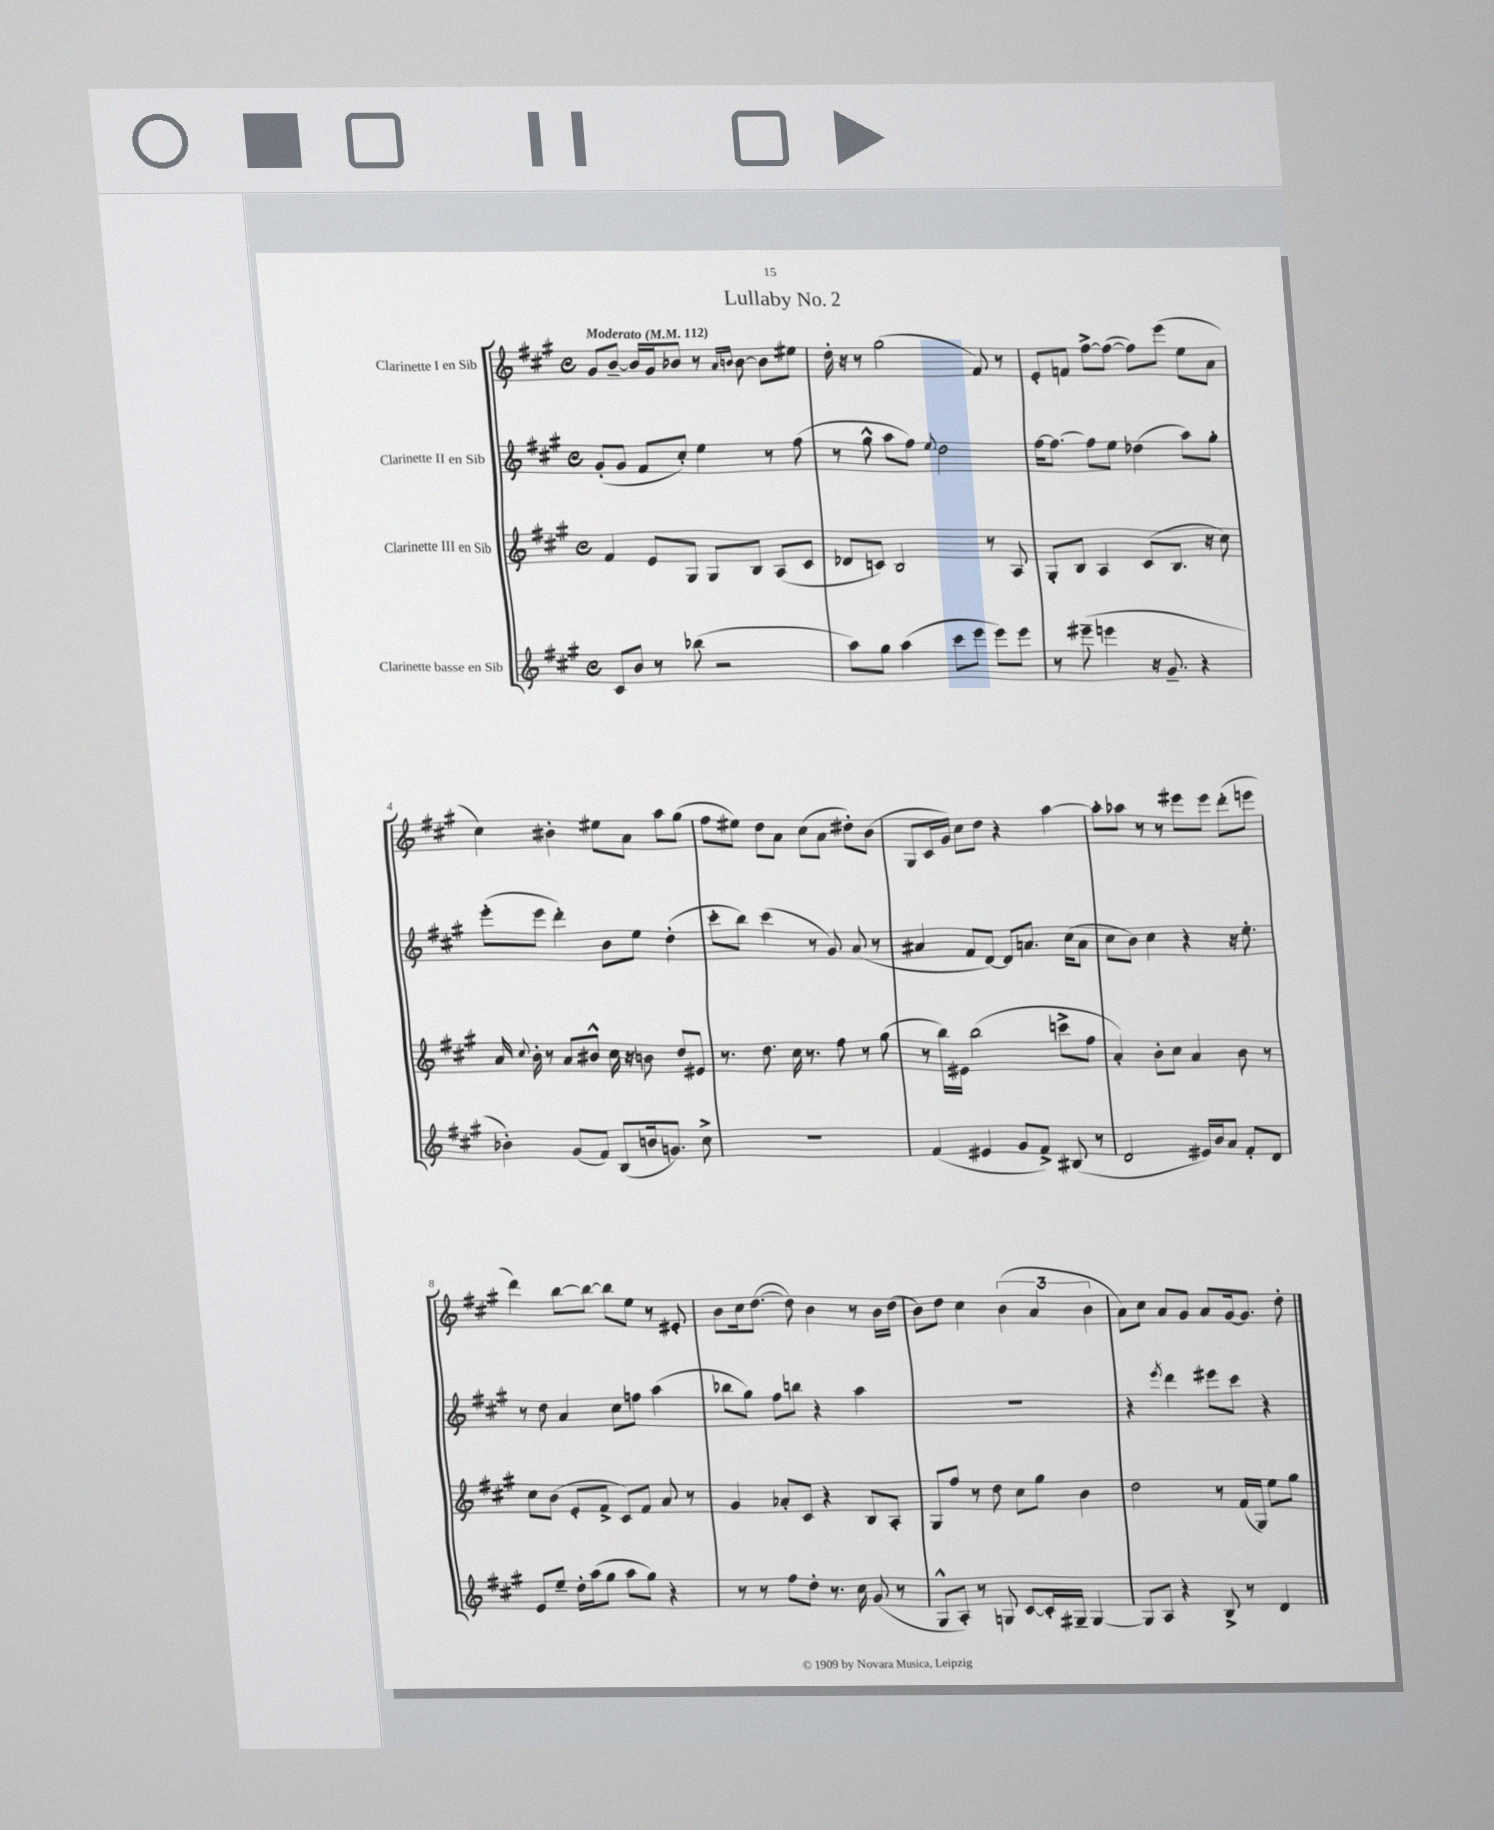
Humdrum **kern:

**kern	**kern	**kern	**kern
*part4	*part3	*part2	*part1
*staff4	*staff3	*staff2	*staff1
*I"Clarinette basse en Sib	*I"Clarinette III en Sib	*I"Clarinette II en Sib	*I"Clarinette I en Sib
*clefG2	*clefG2	*clefG2	*clefG2
*k[f#c#g#]	*k[f#c#g#]	*k[f#c#g#]	*k[f#c#g#]
*M4/4	*M4/4	*M4/4	*M4/4
*met(c)	*met(c)	*met(c)	*met(c)
*MM112	*MM112	*MM112	*MM112
=1	=1	=1	=1
!	!	!	!LO:TX:a:B:t=Moderato
8c#/L	4f#/	(8g#'/L	8g#/L
8b/J	.	8g#/J	[8b~/J
8r	8e/L	8f#/L	16b/LL]
.	.	.	16g#/J
(8bb-X\	8G#/J	8cc#'/J)	8b-X/J
2r	8G#/L	4ee\	8r
.	.	.	16qqa/LL
.	.	.	16qqbn/JJ
.	8B/J	.	[8b\
.	(8A/L	8r	8b\L]
.	8c#/J	(8ff#\	8ee#X\J
=2	=2	=2	=2
8aa\L)	8d-X/L	8r	16dd'\
.	.	.	16r
8gg#\J	8cn/J)	8gg#^^\	8r
(4aa\	2B/	8aa\L	(2gg#\
.	.	8ff#\J)	.
.	.	8qqee/	.
8ccc#\L	.	2dd\	.
8eee\J	.	.	.
8eee\L)	8r	.	8f#/)
8eee\J	8A/	.	8r
=3	=3	=3	=3
8r	8G#'/L	[16ff#\KL	8e'/L
.	.	8.ff#\J_	.
(8eee#X~\	8B/J	.	8fn/J
4eeen\	4A/	8ff#\L]	[8ff#^\L
.	.	8ee\J	(8ff#\J_
16r	(8c#/L	(4dd-X\	8ff#\L])
8.g#~/	.	.	.
.	8.B/J	.	(8eee\J
4r	.	8aa\L)	8ee\L
.	16r	.	.
.	8cc#\)	8gg#'\J	8a\J
!!LO:LB:g=z
=4	=4	=4	=4
4b-X'\)	16a/	(8eee'\L	4cc#\)
.	8qqcc#/	.	.
.	16b'\	.	.
.	8r	8eee\J	.
(8g#/L	8a/L	4ddd'\)	4b#X'\
8f#/J)	8b#X^^/J	.	.
(8B/L	16cc#\	8b\L	8ee#X\L
.	16r	.	.
16bn/k	8bn\	8ee\J	8a\J
8.gn/J)	.	.	.
.	8dd/L	(4dd'\	8aa\L
8cc#^\	8e#X/J	.	(8gg#\J
=5	=5	=5	=5
1r	8.r	8ccc#'\L	8ff#\L
.	.	8bb\J)	8ee#X\J)
.	8.dd\	.	.
.	.	(4ccc#\	8dd\L
.	16cc#\	.	8a\J
.	8.r	.	.
.	.	8r	(8cc#\L
.	8ff#\	8g#/)	8a\J
.	8r	(8a/	8dd#X'\L)
.	(8gg#\	8r	(8b\J
=6	=6	=6	=6
(4f#/	8r	4a#X/	8G#/L
.	16bb\LL)	.	16c#/L
.	16e#X\JJ	.	16g#/JJ)
4e#X/	(2bb\	8f#/L	8cc#\L
.	.	[8d/J)	8dd\J
8g#/L	.	8d/L]	4r
8f#^/J)	.	8.an/J	.
(8B#X/	8cccn^\L	.	[4aa\
.	.	(16cc#\KL	.
8r	8ff#\J	8a\J	.
=7	=7	=7	=7
2d/	4a'/)	8cc#\L	8aa'\L]
.	.	8b\J)	8aa-X\J
.	8b'\L	4cc#\	8r
.	8cc#\J	.	8r
16e#X/LL)	4a/	4r	8eee#X\L
16b/J	.	.	.
8a/J	.	.	8eee#\J
8f#'/L	8b\	16r	(8ddd'\L
.	.	8.ee'\	.
8d/J	8r	.	8eeen\J
!!LO:LB:g=z
=8	=8	=8	=8
8e/L	8cc#\L	8r	4ddd\)
8ee~/J	(8b\J	8dd\	.
16dd'\LL	8e'/L	4a/	[8bb\L
(16aa\J	.	.	.
8gg#\J	8f#^/J	.	8bb\J_
8aa\L	8c#/L)	8cc#\L	8bb\L]
8gg#\J)	8f#/J	8ffn\J	8ee\J
4r	8a/	(4aa\	8r
.	8r	.	8e#X'/
=9	=9	=9	=9
8r	4g#/	8bb-X\L	8b\L
8r	.	8gg#\J)	16cc#\k
.	.	.	([8.dd\J
8ff#\L	8a-X'/L	8ff#\L	.
8dd'\J	8c#/J	8bbn\J	8dd\])
8.r	4r	4r	4b\
16cc#\	.	.	.
(8g#/	8B/L	4aa\	8r
8r	8A'/J	.	16b\LL
.	.	.	(16dd\JJ
=10	=10	=10	=10
8G#^^/L	8G#/L	1r	8b\L)
8A'/J)	8ff#/J	.	8dd\J
8r	8r	.	4cc#\
8Gn/	8dd\	.	.
[8c#/L	8cc#\L	.	(6b\
16c#'/L]	8gg#\J	.	.
.	.	.	6a/
16G#X~/JJ	.	.	.
[4G#/	4b\	.	.
.	.	.	6b\
=11	=11	=11	=11
8G#/L]	2dd\	4r	8a\L)
8A/J	.	.	8cc#\J
.	.	8qeee/	.
4r	.	4ddd\	8a/L
.	.	.	8g#/J
8B^/	8r	8eee#X\L	8a/L
8r	(16f#/LL	8ccc#\J	[16g#/k
.	16G#/JJ)	.	8.g#/J]
4d/	8ee\L	4r	.
.	8gg#\J	.	8dd'\
==	==	==	==
*-	*-	*-	*-
